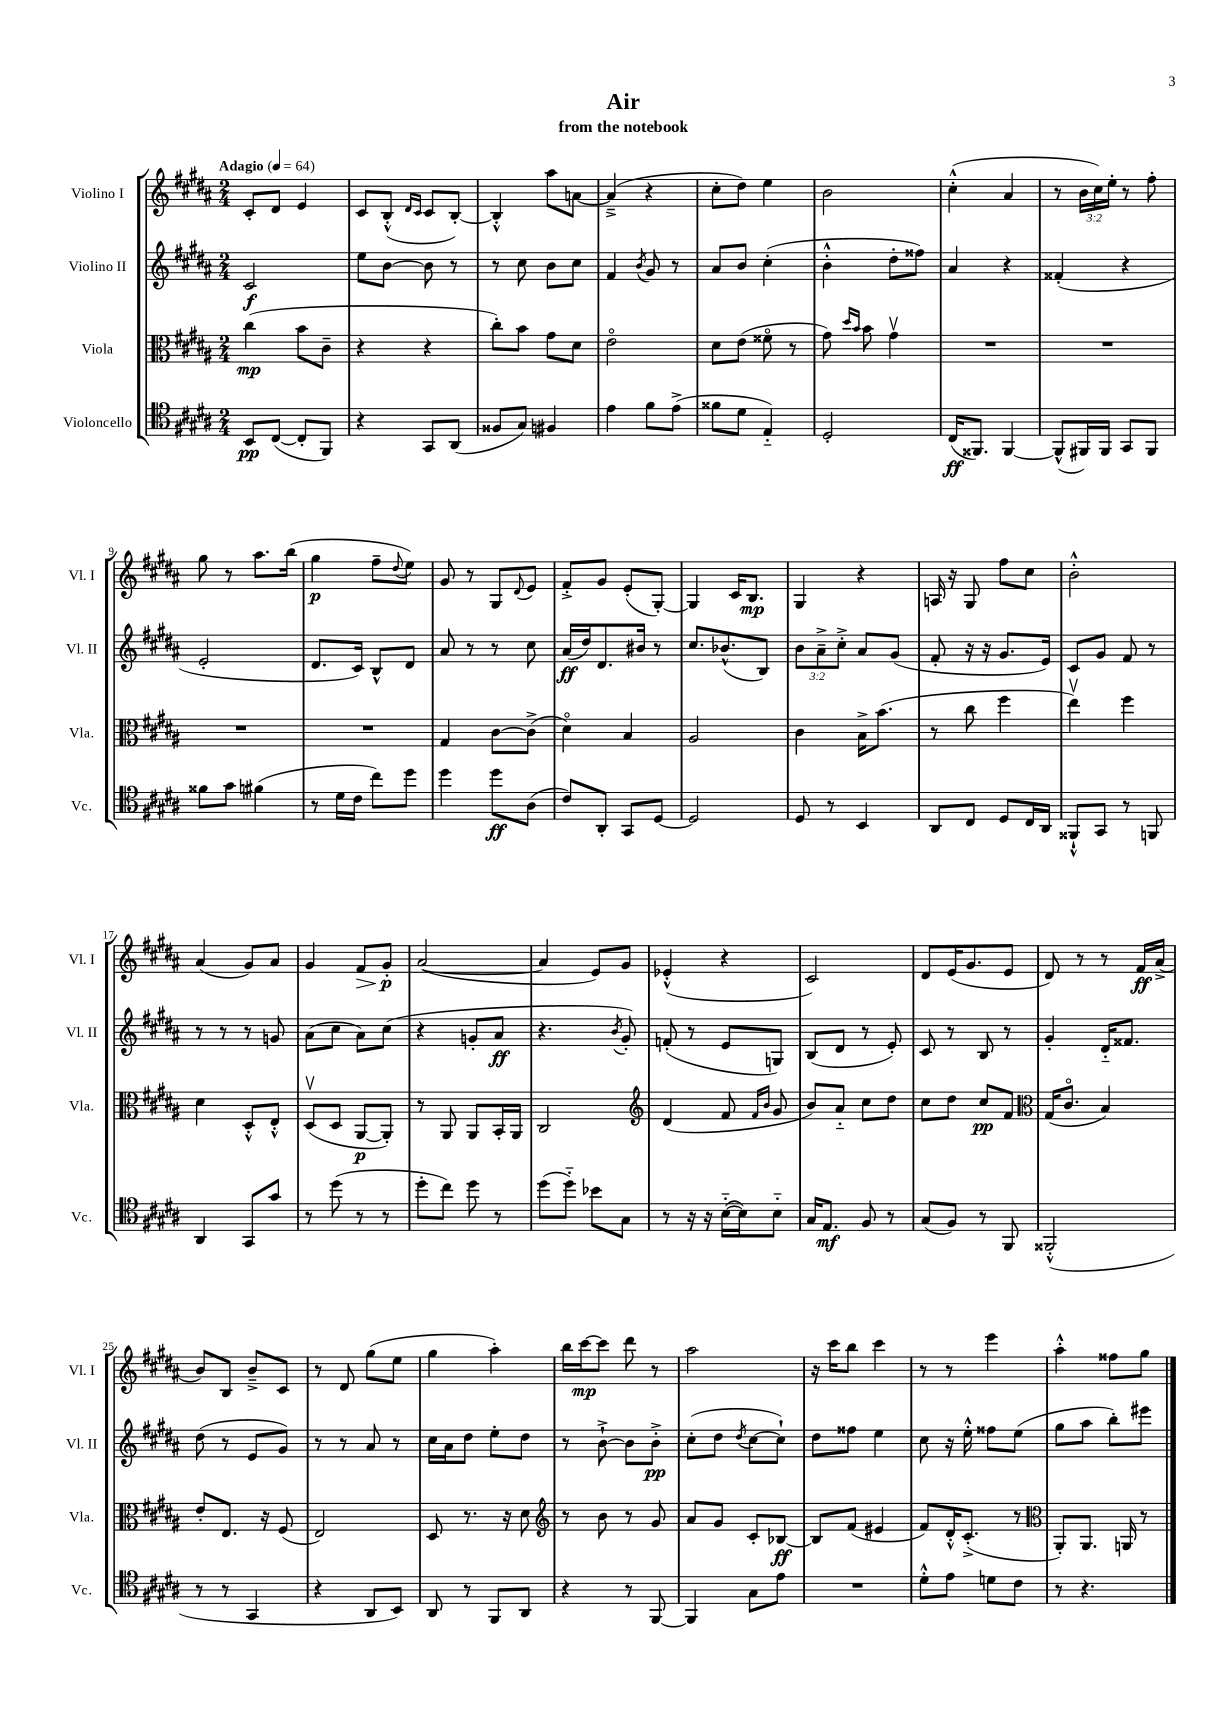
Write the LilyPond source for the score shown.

\header { title = "Air" subtitle = "from the notebook" }
<<
\new StaffGroup <<
\new Staff = "s0" \with { instrumentName = "Violino I" shortInstrumentName = "Vl. I" } {
    \clef treble \key b \major \numericTimeSignature \time 2/4 \override Staff.TupletNumber.text = #tuplet-number::calc-fraction-text \tempo "Adagio" 4 = 64
    cis'8-. dis'8 e'4 |
    cis'8 b8-.-^( \grace { dis'16 cis'16 } cis'8 b8~-.) |
    b4-.-^ ais''8 a'8~ |
    a'4--->( r4 |
    cis''8-. dis''8) e''4 |
    b'2 |
    cis''4-.-^( ais'4 |
    r8 \tuplet 3/2 { b'16 cis''16) e''16-. } r8 fis''8-. |
    gis''8 r8 ais''8. b''16( |
    gis''4\p fis''8-- \appoggiatura { dis''8 } e''8) |
    gis'8 r8 gis8 \appoggiatura { dis'8 } e'8 |
    fis'8-.-> gis'8 e'8-.( gis8~-.) |
    gis4 cis'16 b8.\mp |
    gis4 r4 |
    a16 r16 gis8 fis''8 cis''8 |
    b'2-.-^ |
    ais'4( gis'8) ais'8 |
    gis'4 fis'8\> gis'8-.\p\! |
    ais'2~( |
    ais'4 e'8) gis'8 |
    ees'4-.-^( r4 |
    cis'2) |
    dis'8 e'16( gis'8. e'8 |
    dis'8) r8 r8 fis'16\ff ais'16->( |
    b'8) b8 b'8---> cis'8 |
    r8 dis'8 gis''8( e''8 |
    gis''4 ais''4-.) |
    b''16 cis'''16~\mp cis'''8 dis'''8 r8 |
    ais''2 |
    r16 cis'''16 b''8 cis'''4 |
    r8 r8 e'''4 |
    ais''4-.-^ fisis''8 gis''8 \bar "|." |
}
\new Staff = "s1" \with { instrumentName = "Violino II" shortInstrumentName = "Vl. II" } {
    \clef treble \key b \major \numericTimeSignature \time 2/4 \override Staff.TupletNumber.text = #tuplet-number::calc-fraction-text
    cis'2\f |
    e''8 b'8~ b'8 r8 |
    r8 cis''8 b'8 cis''8 |
    fis'4 \acciaccatura { b'8 } gis'8 r8 |
    ais'8 b'8 cis''4-.( |
    b'4-.-^ dis''8-. fisis''8) |
    ais'4 r4 |
    fisis'4-.( r4 |
    e'2-. |
    dis'8. cis'16) b8-^ dis'8 |
    ais'8 r8 r8 cis''8 |
    ais'16\ff( dis''16) dis'8. bis'16 r8 |
    cis''8. bes'8.-^( b8) |
    \tuplet 3/2 { b'8 ais'8---> cis''8-.-> } ais'8 gis'8( |
    fis'8-. r16 r16 gis'8. e'16) |
    cis'8 gis'8 fis'8 r8 |
    r8 r8 r8 g'8 |
    ais'8( cis''8 ais'8) cis''8( |
    r4 g'8-. ais'8\ff |
    r4. \acciaccatura { b'8 } gis'8-.) |
    f'8-.( r8 e'8 g8) |
    b8( dis'8 r8 e'8-.) |
    cis'8 r8 b8 r8 |
    gis'4-. dis'16-_ fisis'8. |
    dis''8( r8 e'8 gis'8) |
    r8 r8 ais'8 r8 |
    cis''16 ais'16 dis''8 e''8-. dis''8 |
    r8 b'8~-!-> b'8 b'8-.->\pp |
    cis''8-.( dis''8 \acciaccatura { dis''8 } cis''8~ cis''8-!) |
    dis''8 fisis''8 e''4 |
    cis''8 r16 e''16-.-^ fisis''8 e''8( |
    gis''8 ais''8 b''8-.) eis'''8 \bar "|." |
}
\new Staff = "s2" \with { instrumentName = "Viola" shortInstrumentName = "Vla." } {
    \clef alto \key b \major \numericTimeSignature \time 2/4
    cis''4\mp( b'8 cis'8-- |
    r4 r4 |
    cis''8-.) b'8 gis'8 dis'8 |
    e'2\flageolet |
    dis'8 e'8( fisis'8\flageolet r8 |
    gis'8) \grace { dis''16 b'16 } b'8 gis'4\upbow |
    R2 |
    R2 |
    R2 |
    R2 |
    gis4 cis'8~ cis'8->( |
    dis'4\flageolet) b4 |
    ais2 |
    cis'4 b16-> b'8.( |
    r8 cis''8 fis''4 |
    e''4\upbow) fis''4 |
    dis'4 dis8-.-^ e8-.-^ |
    dis8\upbow( dis8 ais,8~\p ais,8-.) |
    r8 ais,8 ais,8 b,16-. ais,16 |
    cis2 |
    \clef treble dis'4( fis'8 \grace { fis'16 b'16 } gis'8 |
    b'8) ais'8-_ cis''8 dis''8 |
    cis''8 dis''8 cis''8\pp fis'8 |
    \clef alto gis16( cis'8.\flageolet b4) |
    e'8-. e8. r16 fis8( |
    e2) |
    dis8 r8. r16 dis'8 |
    \clef treble r8 b'8 r8 gis'8 |
    ais'8 gis'8 cis'8-. bes8~\ff |
    bes8 fis'8( eis'4 |
    fis'8) dis'16-.-^ cis'8.-.->( r8 |
    \clef alto ais,8-.) ais,8. a,16 r8 \bar "|." |
}
\new Staff = "s3" \with { instrumentName = "Violoncello" shortInstrumentName = "Vc." } {
    \clef tenor \key b \major \numericTimeSignature \time 2/4
    b,8\pp cis8~( cis8-. fis,8) |
    r4 gis,8 ais,8( |
    fisis8 gis8) fis4 |
    e'4 fis'8 e'8->( |
    fisis'8 dis'8 e4-_) |
    dis2-. |
    cis16\ff( fisis,8.) fisis,4~ |
    fisis,8-^( fis,16) fis,16 gis,8 fis,8 |
    fisis'8 gis'8 fis'4( |
    r8 dis'16 cis'16 cis''8) dis''8 |
    dis''4 dis''8\ff ais8( |
    cis'8) ais,8-. gis,8 dis8~ |
    dis2 |
    dis8 r8 b,4 |
    ais,8 cis8 dis8 cis16 ais,16 |
    fisis,8-!-^ gis,8 r8 f,8 |
    ais,4 gis,8 gis'8 |
    r8 dis''8( r8 r8 |
    dis''8-. cis''8) dis''8 r8 |
    dis''8( dis''8-_) bes'8 gis8 |
    r8 r16 r16 b16~-_( b16) b8-_ |
    gis16 e8.\mf fis8 r8 |
    gis8( fis8) r8 fis,8 |
    fisis,2-.-^( |
    r8 r8 gis,4 |
    r4 ais,8 b,8) |
    ais,8 r8 fis,8 ais,8 |
    r4 r8 fis,8~ |
    fis,4 gis8 e'8 |
    R2 |
    dis'8-.-^ e'8 d'8 cis'8 |
    r8 r4. \bar "|." |
}
>>
>>
